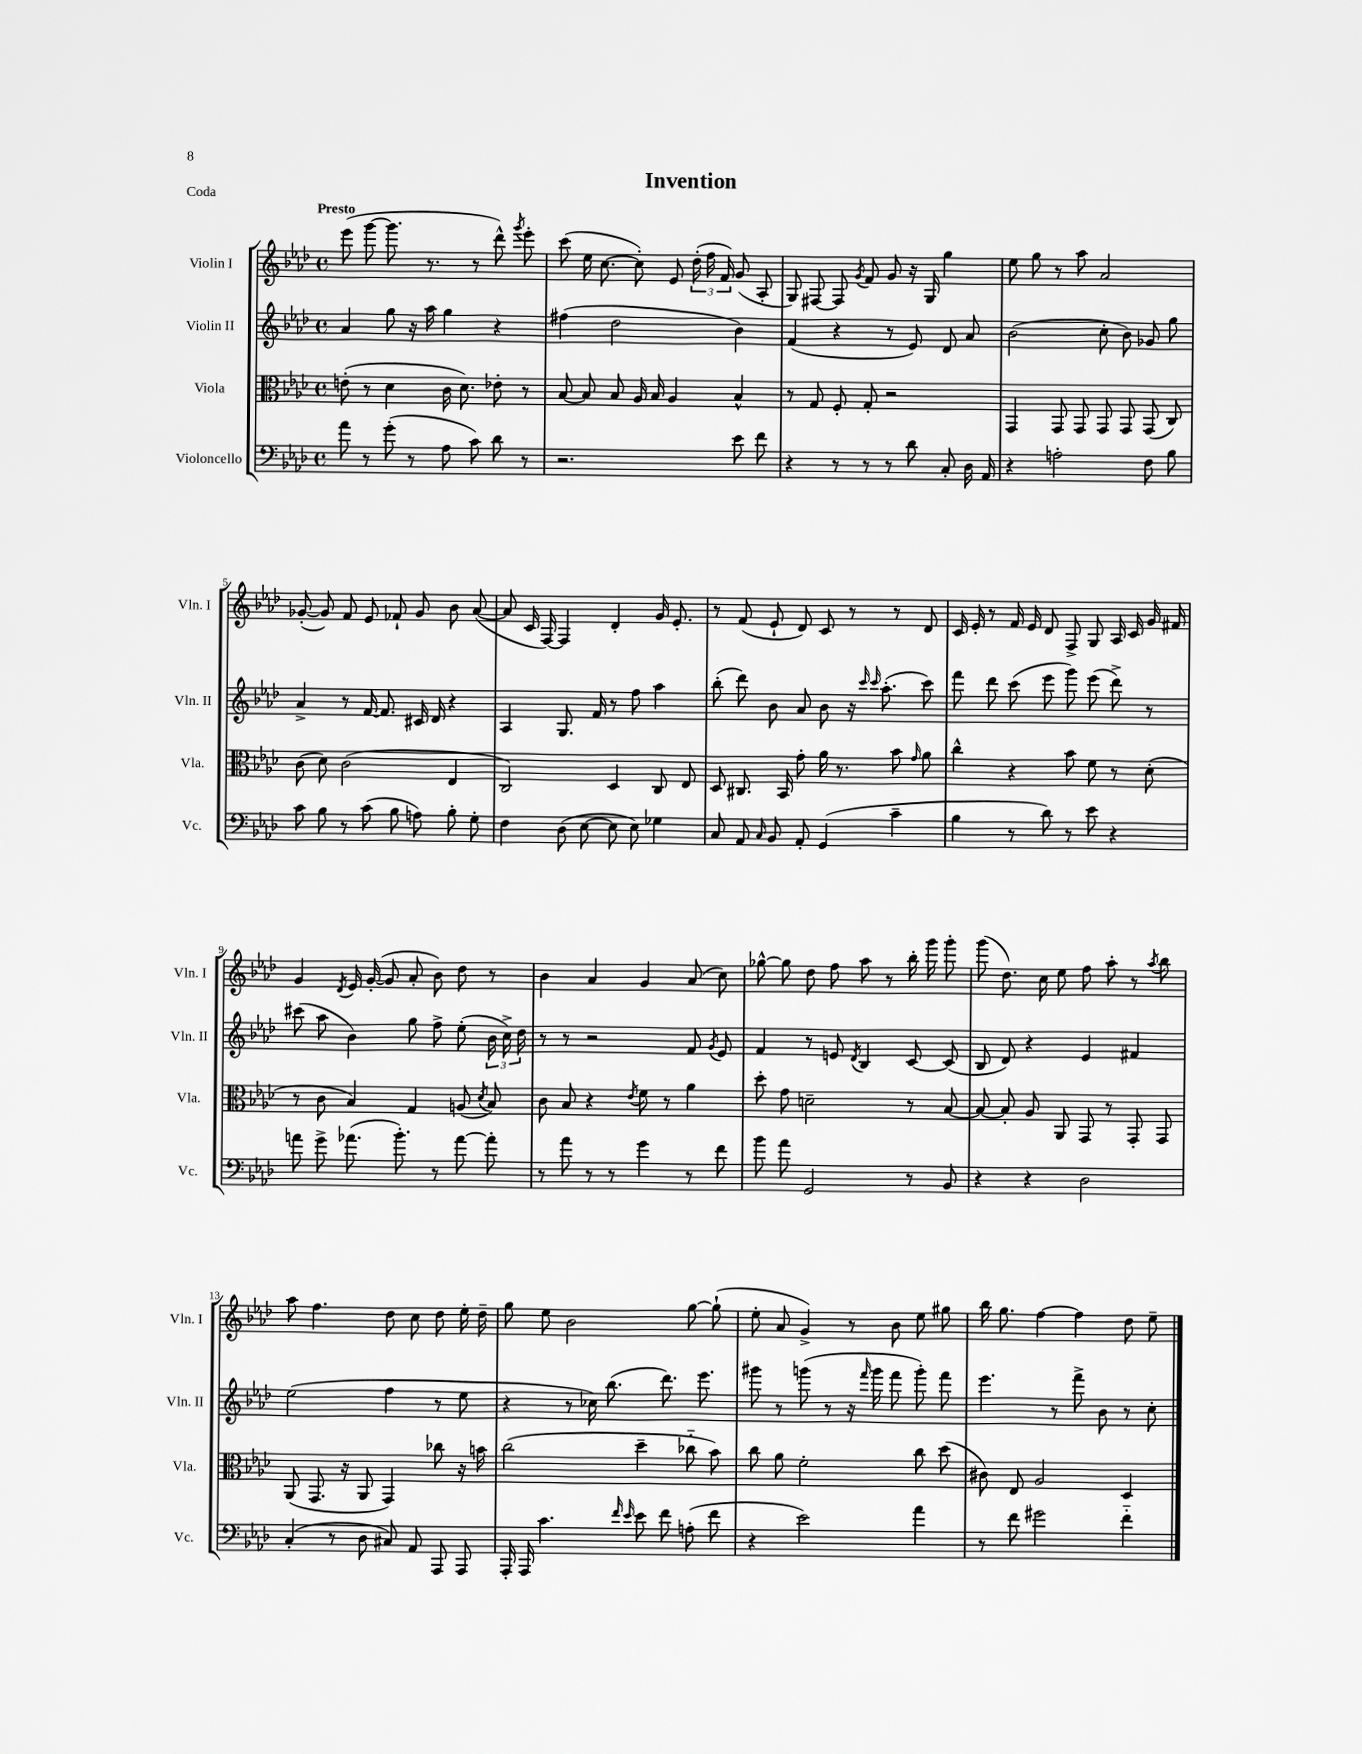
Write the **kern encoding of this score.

**kern	**kern	**kern	**kern
*staff4	*staff3	*staff2	*staff1
*clefF4	*clefC3	*clefG2	*clefG2
*k[b-e-a-d-]	*k[b-e-a-d-]	*k[b-e-a-d-]	*k[b-e-a-d-]
*M4/4	*M4/4	*M4/4	*M4/4
*met(c)	*met(c)	*met(c)	*met(c)
8a-	(8e'	4a-	(8eee-
8r	8r	.	[8ggg
(8g'	4d-	8gg	8.ggg]
8r	.	16r	.
.	.	16aa-	8.r
8A-	16c	4gg	.
.	8.d-)	.	.
8c)	.	.	8r
8d-	8e-'	4r	8ddd-^^)
.	.	.	8qggg
8r	8r	.	8eee-'
=	=	=	=
2.r	[8B-	(4ff#	(8ccc
.	8B-]	.	16ee-
.	.	.	[8.cc
.	8B-	2dd-	.
.	16A-	.	8cc'])
.	16B-	.	.
.	4A-	.	8e-
.	.	.	(24dd-'
.	.	.	24ff
.	.	.	24f)
8e-	4B-^^	4b-)	(8g
8f	.	.	8A-'
=	=	=	=
4r	8r	(4f	8G)
.	8G	.	[8F#
8r	8F'	4r	8F#]
.	.	.	8qg
8r	8G'	.	8f
8r	2r	8r	8g
8d-	.	8e-)	16r
.	.	.	16G
8C'	.	8d-	4gg
16D-	.	8a-	.
16AA-	.	.	.
=	=	=	=
4r	4GG	(2b-	8ee-
.	.	.	8gg
2A'	8GG	.	8r
.	8GG	.	8aa-
.	8GG	8cc'	2a-
.	8GG	8b-)	.
8F	(8GG	8g-	.
8B-	8C)	8gg	.
=	=	=	=
8c	(8c	4a-^	([8g-'
8B-	8d-)	.	8g-])
8r	(2c	8r	8f
(8c	.	[16f	8e-
.	.	8.f]	.
8B-	.	.	8f-`
8A)	.	16c#	8g-
.	.	16d-	.
8B-'	4E-	4r	8b-
8G'	.	.	([8a-
=	=	=	=
4F	2C)	4A-	8a-]
.	.	.	16c
.	.	.	[16F)
(8D-	.	8.G	4F]
[8E-	.	.	.
.	.	16f	.
8E-]	4D-	8r	4d-'
8E-)	.	8ff	.
4G-	8C	4aa-	16g
.	.	.	8.e-'
.	8E-	.	.
=	=	=	=
8C	8D-	(8bb-'	8r
8AA-	8.C#	8ddd-)	(8f
16qqC	.	.	.
8BB-	.	8b-	8e-`
.	16BB-	.	.
8AA-'	8g'	8a-	8d-)
(4GG	16a-	8b-	8c
.	8.r	.	.
.	.	16r	8r
.	.	16qqccc	.
.	.	16qqccc	.
.	.	(8.aa-'	.
4c~	8b-	.	8r
.	16qqg	.	.
.	8a-	8ccc)	8d-
=	=	=	=
4B-	4cc^^	8fff	16c
.	.	.	16e-'
.	.	8ddd-	8r
8r	4r	(8ccc	16f
.	.	.	16e-
8d-)	.	8eee-	8d-
8r	8b-	8ggg)	8F^
8e-	8f	(8eee-	8G
4r	8r	8ddd-^)	16A-
.	.	.	16c
.	(8d-'	8r	16g
.	.	.	16f#
=	=	=	=
8a	8r	(8ccc#	4g
8g^	8c	8aa-	.
.	.	.	8qd-
(8.a-	4B-)	4b-)	16e-
.	.	.	([16g'
.	.	.	8g]
8.b-')	.	.	.
.	4G	8gg	8a-'
8r	.	8ff^	8b-)
[8a-	(8A	(8ee-'	8dd-
.	8qd-	.	.
8a-']	8B-)	24b-	8r
.	.	24cc^)	.
.	.	24dd-	.
=	=	=	=
8r	8c	8r	4b-
8a-	8B-	8r	.
8r	4r	2r	4a-
8r	.	.	.
.	8qe-	.	.
4g	8f	.	4g
.	8r	.	.
8r	4a-	8f	(8a-
.	.	8qg	.
8f	.	8e-	8cc)
=	=	=	=
8b-	8dd-'	4f	[8gg-^^
8a-	8g	.	8gg-]
2GG	2d~	8r	8dd-
.	.	8e	8ff
.	.	8qd-	.
.	.	4B-	8aa-
.	.	.	8r
8r	8r	[8c	16bb-'
.	.	.	16ggg
8BB-	[8B-	(8c]	8ggg'
=	=	=	=
4r	8B-_	8B-	(8ggg
.	8B-']	8d-)	8.dd-)
4r	8A-	4r	.
.	.	.	16cc
.	8AA-	.	8ee-
2D-	8GG	4e-	8ff
.	8r	.	8aa-'
.	8GG'	4f#	8r
.	.	.	8qaa-
.	8GG	.	8bb-
=	=	=	=
(4C'	(8AA-	(2ee-	8aa-
.	8.GG	.	4.ff
8r	.	.	.
.	16r	.	.
8D-	8AA-	.	.
8C#)	4GG)	4ff	8dd-
8AA-	.	.	8cc
8AAA-	8cc-	8r	8dd-
8AAA-	16r	8ee-	16ee-'
.	16b	.	16dd-~
=	=	=	=
16AAA-'	(2cc	4r	8gg
16AAA-	.	.	.
4.c	.	.	8ee-
.	.	8r	2b-
.	.	16cc-)	.
.	.	(8.bb-	.
16qqf	.	.	.
16qqe-	.	.	.
8e-	4dd-~	.	.
8f	.	8.ddd-)	.
(8A'	8cc-'~	.	[8gg
.	.	8.eee-	.
8f	8b-)	.	(8gg`]
=	=	=	=
4r	8cc	8ggg#	8ee-'
.	8a-	8r	8a-
2e-)	2f'	(8ggg	4g^)
.	.	8r	.
.	.	16r	8r
.	.	16qqfff	.
.	.	16ggg	.
.	.	8fff	8b-
4a-	8cc	8ggg')	8ee-
.	(8dd-	8fff	8gg#
=	=	=	=
8r	8c#)	4.eee-	16bb-
.	.	.	8.gg
8f	8E-	.	.
2g#	2A-	.	[4ff
.	.	8r	.
.	.	8fff^	4ff]
.	.	8b-	.
4f'~	4D-	8r	8dd-
.	.	8cc'	8ee-~
==	==	==	==
*-	*-	*-	*-
